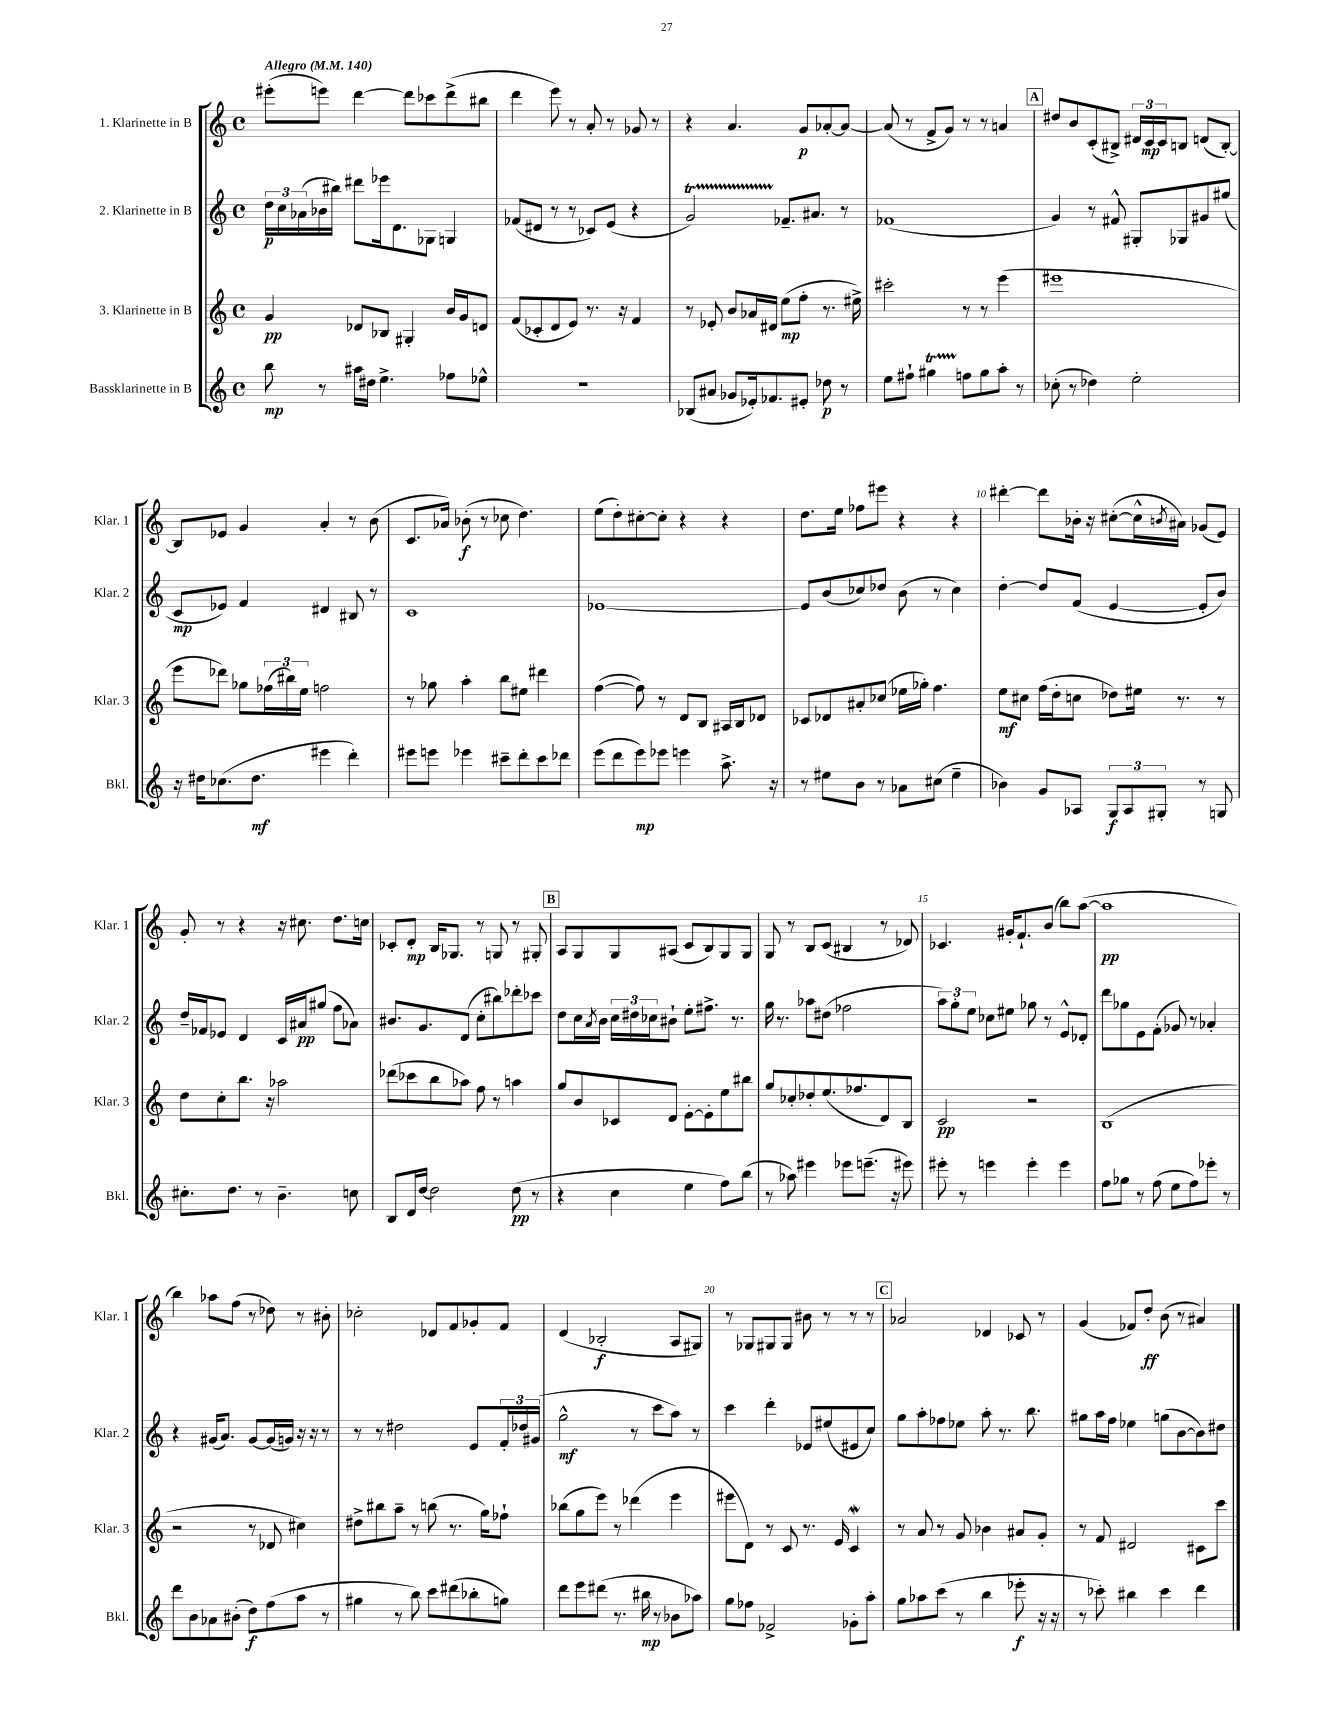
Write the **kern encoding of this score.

**kern	**dynam	**kern	**dynam	**kern	**dynam	**kern	**dynam
*part4	*part4	*part3	*part3	*part2	*part2	*part1	*part1
*staff4	*staff4	*staff3	*staff3	*staff2	*staff2	*staff1	*staff1
*I"Bassklarinette in B	*	*I"3. Klarinette in B	*	*I"2. Klarinette in B	*	*I"1. Klarinette in B	*
*I'Bkl.	*	*I'Klar. 3	*	*I'Klar. 2	*	*I'Klar. 1	*
*clefG2	*	*clefG2	*	*clefG2	*	*clefG2	*
*k[]	*	*k[]	*	*k[]	*	*k[]	*
*M4/4	*	*M4/4	*	*M4/4	*	*M4/4	*
*met(c)	*	*met(c)	*	*met(c)	*	*met(c)	*
*MM140	*	*MM140	*	*MM140	*	*MM140	*
=1	=1	=1	=1	=1	=1	=1	=1
!	!	!	!	!	!	!LO:TX:a:B:t=Allegro	!
8bb\	mp	4g/	pp	24dd\LL	p	(8eee#X'\L	.
.	.	.	.	24cc\	.	.	.
.	.	.	.	(24a-X\	.	.	.
8r	.	.	.	16b-X\	.	8eeen\J)	.
.	.	.	.	16bb#X\JJ)	.	.	.
16aa#X\LL	.	8d-X/L	.	8ddd#X\L	.	[4ddd\	.
16dd#X\JJ	.	.	.	.	.	.	.
4.ee^\	.	8B-X/J	.	16eee-X\k	.	.	.
.	.	.	.	8.d\	.	.	.
.	.	4G#X'/	.	.	.	8ddd\L]	.
.	.	.	.	8G-X\J	.	8ccc-X\	.
8ff-X\L	.	16b/LL	.	4Gn/	.	(8ddd^\	.
.	.	16g/J	.	.	.	.	.
8ee-X^^\J	.	8dn/J	.	.	.	8bb#X\J	.
=2	=2	=2	=2	=2	=2	=2	=2
1r	.	(8f/L	.	(8f-X/L	.	4ddd\	.
.	.	8c-X'/	.	8d#X/J	.	.	.
.	.	8d/	.	8r	.	8eee\)	.
.	.	8e/J)	.	8r	.	8r	.
.	.	8.r	.	8c-X/L)	.	8a'/	.
.	.	.	.	(8e/J	.	8r	.
.	.	16r	.	.	.	.	.
.	.	4f/	.	4r	.	8g-X/	.
.	.	.	.	.	.	8r	.
=3	=3	=3	=3	=3	=3	=3	=3
(8B-X/L	.	8r	.	2gT/)	.	4r	.
8a#X/J	.	8e-X'/	.	.	.	.	.
8g-X/L	.	8b/L	.	.	.	4.a/	.
16e-X'/k)	.	16a-X/L	.	.	.	.	.
8.f-X/	.	16d#X/JJ	.	.	.	.	.
.	.	(8ee\L	mp	8.f-X~/L	.	.	.
8e#X'/J	.	8ff'\J	.	.	.	8g/L	p
.	.	.	.	8.a#X/J	.	.	.
8dd-X\	p	8.r	.	.	.	[8a-X'/	.
8r	.	.	.	8r	.	8a-/J_	.
.	.	16ee#X^\)	.	.	.	.	.
=4	=4	=4	=4	=4	=4	=4	=4
8ee\L	.	2ccc#X'\	.	(1f-X	.	(8a-/]	.
8ff#X`\J	.	.	.	.	.	8r	.
4gg#Xt\	.	.	.	.	.	8f^/L	.
.	.	.	.	.	.	8g/J)	.
8ffn\L	.	8r	.	.	.	8r	.
8gg#\	.	8r	.	.	.	8r	.
8aa'\J	.	(4eee\	.	.	.	4an/	.
8r	.	.	.	.	.	.	.
!!LO:REH:place=s1:t=A
=5	=5	=5	=5	=5	=5	=5	=5
(8cc-X'\	.	1eee#X	.	4g/)	.	8dd#X/L	.
8r	.	.	.	.	.	8b/	.
4dd-X\)	.	.	.	8r	.	(8c'/	.
.	.	.	.	8f#X^^/	.	8B#X^/J)	.
2ee'\	.	.	.	8G#X'/L	.	24d#X/LL	.
.	.	.	.	.	.	24c/	mp
.	.	.	.	.	.	24c/J	.
.	.	.	.	8G-X/	.	8Bn/J	.
.	.	.	.	8g#X/	.	(8dn/L	.
.	.	.	.	(8gg#X/J	.	[8B'/J)	.
!!LO:LB:g=z
=6	=6	=6	=6	=6	=6	=6	=6
16r	.	8eee\L	.	8c/L	mp	8B/L]	.
16dd#X\KL	.	.	.	.	.	.	.
(8.cc-X\	.	8ddd-X\J)	.	8e-X/J)	.	8e-X/J	.
.	.	8gg-X\L	.	4f/	.	4g/	.
8.dd#\J	mf	.	.	.	.	.	.
.	.	(24ff-X\L	.	.	.	.	.
.	.	24bb#X\)	.	.	.	.	.
.	.	24ee\JJ	.	.	.	.	.
4eee#X\	.	2ffn\	.	4d#X/	.	4a'/	.
4ddd'\)	.	.	.	8B#X/	.	8r	.
.	.	.	.	8r	.	(8b\	.
=7	=7	=7	=7	=7	=7	=7	=7
8eee#X\L	.	8r	.	1c	.	8.c/L	.
8eeen\J	.	8gg-X\	.	.	.	.	.
.	.	.	.	.	.	16a-X/Jk)	.
4eee-X\	.	4aa'\	.	.	.	(8b-X'\	f
.	.	.	.	.	.	8r	.
8ccc#X~\L	.	8bb\L	.	.	.	8cc-X\	.
8ddd'\	.	8ee#X\J	.	.	.	4.dd\)	.
8ccc#\	.	4ddd#X\	.	.	.	.	.
8ddd-X\J	.	.	.	.	.	.	.
=8	=8	=8	=8	=8	=8	=8	=8
(8eee\L	.	([4ff\	.	[1e-X	.	(8ee\L	.
8ddd\	.	.	.	.	.	8dd'\)	.
8eee\)	mp	8ff\])	.	.	.	[8cc#X'\	.
8eee-X\J	.	8r	.	.	.	8cc#'\J]	.
4eeen\	.	8d/L	.	.	.	4r	.
.	.	8B/J	.	.	.	.	.
8.aa^\	.	16A#X/LL	.	.	.	4r	.
.	.	16B/J	.	.	.	.	.
.	.	8d-X/J	.	.	.	.	.
16r	.	.	.	.	.	.	.
=9	=9	=9	=9	=9	=9	=9	=9
8r	.	8c-X/L	.	8e-/L]	.	8.dd\L	.
8ee#X\L	.	8d-X/	.	(8b/	.	.	.
.	.	.	.	.	.	16ee\Jk	.
8b\J	.	8a#X'/	.	8cc-X/)	.	8ff-X\L	.
8r	.	(8cc-X/J	.	8dd-X/J	.	8eee#X\J	.
8a-X\L	.	16ee-X\LL	.	(8b\	.	4r	.
.	.	16gg-X'\JJ)	.	.	.	.	.
(8cc#X\J	.	4.ff\	.	8r	.	.	.
4ee#~\	.	.	.	4cc-\)	.	4r	.
=10	=10	=10	=10	=10	=10	=10	=10
4b-X\)	.	8ee\L	mf	[4dd'\	.	[4ddd#X'\	.
.	.	8cc#X\J	.	.	.	.	.
8g/L	.	(16ff\LL	.	8dd/L]	.	8ddd#\L]	.
.	.	16dd'\J	.	.	.	.	.
8A-X/J	.	8ccn\J	.	(8f/J	.	16b-X'\Jk	.
.	.	.	.	.	.	16r	.
12G/L	f	8dd-X\L)	.	[4e/	.	([8cc#X'\L	.
12A-/	.	.	.	.	.	.	.
.	.	16ee#X\Jk	.	.	.	16cc#^^\L]	.
12G#X'/J	.	.	.	.	.	.	.
.	.	.	.	.	.	8qbn/	.
.	.	8.r	.	.	.	16a#X\JJ)	.
8r	.	.	.	8e'/L]	.	(8g-X/L	.
8Gn/	.	8r	.	8b/J)	.	8e/J)	.
!!LO:LB:g=z
=11	=11	=11	=11	=11	=11	=11	=11
8.cc#X'\L	.	8dd\L	.	16dd~/LL	.	8g'/	.
.	.	.	.	16f-X/J	.	.	.
.	.	8cc'\	.	8e-X/J	.	8r	.
8.dd\J	.	.	.	.	.	.	.
.	.	8.bb\J	.	4d/	.	4r	.
8r	.	.	.	.	.	.	.
.	.	16r	.	.	.	.	.
4.b~\	.	2aa-X\	.	16c/LL	.	16r	.
.	.	.	.	16a#X/J	pp	8.cc#X\	.
.	.	.	.	(8gg#X/J	.	.	.
.	.	.	.	8ff\L	.	8.dd\L	.
8ccn\	.	.	.	8a-X\J)	.	.	.
.	.	.	.	.	.	16ccn\Jk	.
=12	=12	=12	=12	=12	=12	=12	=12
8B/L	.	(8ddd-X\L	.	8.b#X/L	.	8c-X'/L	.
16d/L	.	8ccc-X\	.	.	.	8d'/J	mp
[16dd/JJ	.	.	.	8.g/	.	.	.
2dd\]	.	8bb\	.	.	.	16B/KL	.
.	.	.	.	.	.	8.G-X/J	.
.	.	8aa-X\J)	.	(8d/J	.	.	.
.	.	8ff\	.	8cc'\L	.	8r	.
.	.	8r	.	8bb#X\)	.	8Gn/	.
(8dd\	pp	4aan\	.	8ddd-X'\	.	8r	.
8r	.	.	.	8ccc-X\J	.	8G#X'/	.
!!LO:REH:place=s1:t=B
=13	=13	=13	=13	=13	=13	=13	=13
4r	.	8gg/L	.	8dd\L	.	8A/L	.
.	.	8b/	.	16cc\L	.	8G/	.
.	.	.	.	8qa/	.	.	.
.	.	.	.	16b\JJ	.	.	.
4cc\	.	8c-X/	.	24cc\LL	.	8G/	.
.	.	.	.	24dd#X\	.	.	.
.	.	.	.	24cc-X\J	.	.	.
.	.	8d/J	.	8b#X`\J	.	(8A#X/J	.
4ee\	.	[8e'\L	.	8ee'\L	.	8c/L	.
.	.	8e'\]	.	8.ff#X^\J	.	8B/)	.
8ff\L)	.	8ee\	.	.	.	8G/	.
.	.	.	.	8.r	.	.	.
(8bb\J	.	8bb#X\J	.	.	.	8G/J	.
=14	=14	=14	=14	=14	=14	=14	=14
8r	.	8gg/L	.	16gg\	.	8G/	.
.	.	.	.	8.r	.	.	.
8aa-X\)	.	8cc-X'/	.	.	.	8r	.
4eee#X\	.	8dd-X'/	.	8aa-X\L	.	8B/L	.
.	.	(8.ee/	.	(8dd#X\J	.	(8c/J	.
8eee-X\L	.	.	.	2ff-X\	.	4B#X/	.
.	.	8.ff-X/	.	.	.	.	.
(8.eeen~\J	.	.	.	.	.	.	.
.	.	8d/)	.	.	.	8r	.
16r	.	.	.	.	.	.	.
8eee#X\)	.	8B/J	.	.	.	8d-X/)	.
=15	=15	=15	=15	=15	=15	=15	=15
8eee#X'\	.	2c/	pp	12aa\L)	.	4.c-X/	.
.	.	.	.	12gg'\	.	.	.
8r	.	.	.	.	.	.	.
.	.	.	.	12ee\J	.	.	.
4eeen\	.	.	.	8cc-X\L	.	.	.
.	.	.	.	8ee#X\J	.	16g#X'/KL	.
.	.	.	.	.	.	8.f`/	.
4eee'\	.	2r	.	8gg-X\	.	.	.
.	.	.	.	8r	.	(8b/J	.
4eee\	.	.	.	8e^^/L	.	8bb\L)	.
.	.	.	.	8d-X'/J	.	([8aa\J	.
=16	=16	=16	=16	=16	=16	=16	=16
8ff\L	.	(1B	.	8ddd\L	.	1aa]	pp
8gg-X\J	.	.	.	8gg-X\	.	.	.
8r	.	.	.	8e\	.	.	.
(8ff\	.	.	.	(8f'\J	.	.	.
8ee\L	.	.	.	8g-X/)	.	.	.
8ff\)	.	.	.	8r	.	.	.
8eee-X'\J	.	.	.	4a-X'/	.	.	.
8r	.	.	.	.	.	.	.
!!LO:LB:g=z
=17	=17	=17	=17	=17	=17	=17	=17
8ddd\L	.	2r	.	4r	.	4bb\)	.
8b\	.	.	.	.	.	.	.
8a-X\	.	.	.	(16g#X/KL	.	8aa-X\L	.
.	.	.	.	8.a/J)	.	.	.
(8b#X'\J	.	.	.	.	.	(8ff\J	.
8dd\L)	f	8r	.	[8g#/L	.	8r	.
(8ff\	.	8d-X/	.	(16g#/L]	.	8dd-X\)	.
.	.	.	.	16gn/JJ)	.	.	.
8aa\J	.	4cc#X\)	.	16r	.	8r	.
.	.	.	.	16r	.	.	.
8r	.	.	.	8r	.	8b#X'\	.
=18	=18	=18	=18	=18	=18	=18	=18
4gg#X\	.	8dd#X^\L	.	8r	.	2cc-X'\	.
.	.	8bb#X\	.	8r	.	.	.
8r	.	8aa~\J	.	2dd#X\	.	.	.
8bb\)	.	8r	.	.	.	.	.
8ccc\L	.	(8bbn\	.	.	.	8d-X/L	.
(8ddd#X\	.	8.r	.	.	.	8f/	.
8bb-X'\	.	.	.	8e/L	.	8g-X'/	.
.	.	16gg\KL)	.	.	.	.	.
8ggn\J)	.	8ff-X`\J	.	24f'/L	.	8f/J	.
.	.	.	.	24dd-X/	.	.	.
.	.	.	.	(24g#X/JJ	.	.	.
=19	=19	=19	=19	=19	=19	=19	=19
8ddd\L	.	(8bb-X\L	.	2gg^^\	mf	(4d/	.
8eee\	.	8gg\	.	.	.	.	.
(8ddd#X\J	.	8eee\J)	.	.	.	2B-X'/	f
8.r	.	8r	.	.	.	.	.
.	.	(4ddd-X\	.	8r	.	.	.
16bb#X\	mp	.	.	.	.	.	.
8r	.	.	.	8ccc\L	.	.	.
8b-X\L	.	4eee\	.	8aa\J)	.	8A/L	.
8aa-X\J)	.	.	.	8r	.	8G#X/J)	.
=20	=20	=20	=20	=20	=20	=20	=20
8gg\L	.	8eee#X\L	.	4ccc\	.	8r	.
8ff-X\J	.	8d\J)	.	.	.	8G-X/L	.
2f-X^/	.	8r	.	4ddd'\	.	8G#X/	.
.	.	8c/	.	.	.	8G#/J	.
.	.	8.r	.	8e-X/L	.	8b#X\	.
.	.	.	.	(8ee#X/	.	8r	.
.	.	16e/	.	.	.	.	.
8g-X'\L	.	4cw/	.	8e#X/	.	8r	.
8aa'\J	.	.	.	8cc/J)	.	8r	.
!!LO:REH:place=s1:t=C
=21	=21	=21	=21	=21	=21	=21	=21
8gg\L	.	8r	.	8gg\L	.	2a-X/	.
8aa-X\	.	8a/	.	8aa'\	.	.	.
(8ccc\J	.	8r	.	8ff-X\	.	.	.
8r	.	8g/	.	8ee-X\J	.	.	.
4bb\	.	4b-X\	.	8aa'\	.	4d-X/	.
.	.	.	.	8.r	.	.	.
8eee-X'\	f	8a#X/L	.	.	.	8c-X/	.
.	.	.	.	8.bb\	.	.	.
16r	.	8g'/J	.	.	.	8r	.
16r	.	.	.	.	.	.	.
=22	=22	=22	=22	=22	=22	=22	=22
8r	.	8r	.	8gg#X\L	.	(4g/	.
8ccc-X'\)	.	8f/	.	16aa\L	.	.	.
.	.	.	.	16ff\JJ	.	.	.
4bb#X\	.	2d#X/	.	4ee-X\	.	8f-X/L)	.
.	.	.	.	.	.	8dd'/J	ff
4ccc-\	.	.	.	(8ggn\L	.	(8b\	.
.	.	.	.	[8b\	.	8r	.
4ddd\	.	8c#X\L	.	8b\])	.	4a#X/)	.
.	.	8ccc\J	.	8dd#X\J	.	.	.
==	==	==	==	==	==	==	==
*-	*-	*-	*-	*-	*-	*-	*-
